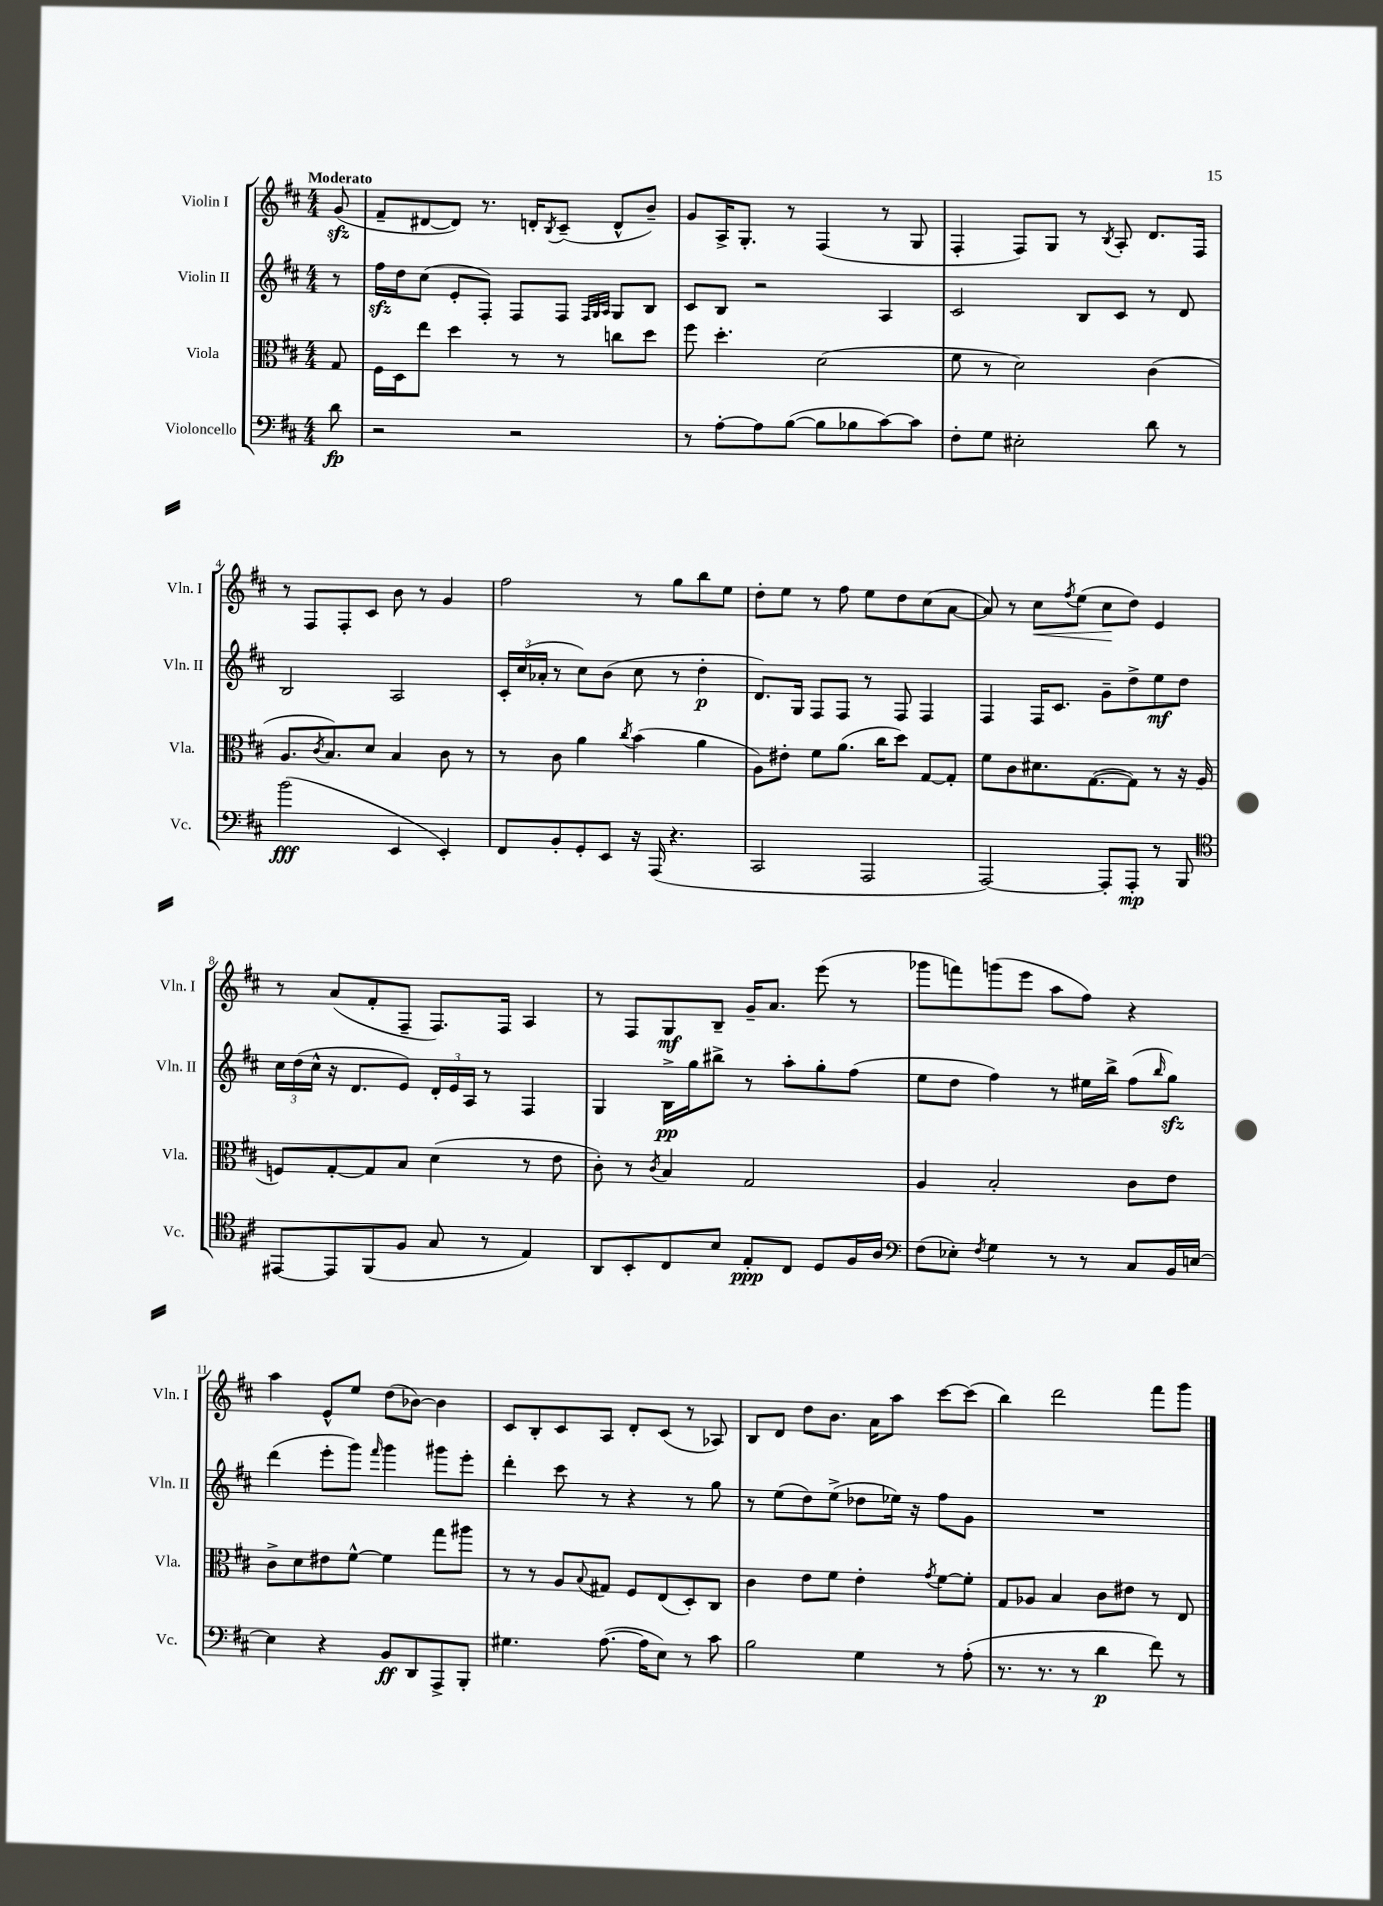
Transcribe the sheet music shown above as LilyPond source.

<<
\new StaffGroup <<
\new Staff = "s0" \with { instrumentName = "Violin I" shortInstrumentName = "Vln. I" } {
    \clef treble \key d \major \numericTimeSignature \time 4/4 \partial 8 \tempo "Moderato"
    g'8\sfz( |
    fis'8-- dis'8~ dis'8) r8. d'16-. \acciaccatura { b8 } cis'8--( d'8-^ b'8--) |
    g'8 a16-> g8.-. r8 fis4( r8 g8 |
    fis4-. fis8) g8 r8 \acciaccatura { b8 } a8-. d'8. fis16 |
    r8 fis8 fis8-. cis'8 b'8 r8 g'4 |
    fis''2 r8 g''8 b''8 e''8 |
    d''8-. e''8 r8 fis''8 e''8 d''8 cis''8( a'8~ |
    a'8) r8 cis''8\< \acciaccatura { fis''8 } e''8( cis''8\! d''8) e'4 |
    r8 a'8( fis'8-. fis8-- fis8.) fis16 a4 |
    r8 fis8 g8\mf b8-- g'16-- a'8. e'''8( r8 |
    ges'''8 f'''8) g'''8( e'''8 a''8 fis''8) r4 |
    a''4 e'8-^ e''8 d''8( bes'8~) bes'4 |
    cis'8 b8-. cis'8 a8 d'8-. cis'8( r8 aes8) |
    b8 d'8 d''8 b'8. a'16 a''8 cis'''8~ cis'''8( |
    b''4) d'''2 fis'''8 g'''8 \bar "|." |
}
\new Staff = "s1" \with { instrumentName = "Violin II" shortInstrumentName = "Vln. II" } {
    \clef treble \key d \major \numericTimeSignature \time 4/4 \partial 8
    r8 |
    fis''16\sfz d''16 cis''8( e'8-. fis8-.) fis8 fis8 \grace { fis32 g32 a32 } g8 b8 |
    cis'8 b8 r2 a4 |
    cis'2 b8 cis'8 r8 d'8 |
    b2 a2 |
    \tuplet 3/2 { cis'16-. cis''16( aes'16-. } r8 cis''8) b'8( cis''8 r8 d''4-.\p |
    d'8.) g16 fis8 fis8 r8 fis8 fis4 |
    fis4 fis16 cis'8. g'8-- d''8-> e''8\mf d''8 |
    \tuplet 3/2 { cis''16 d''16( cis''16-^ } r16 d'8. e'8) \tuplet 3/2 { d'16-. e'16 a16 } r8 fis4 |
    g4 b16->\pp g''16 bis''8-> r8 a''8-. g''8-. fis''8( |
    e''8 d''8 fis''4) r8 eis''16 b''16-> fis''8( \grace { b''16 } g''8\sfz) |
    d'''4( e'''8-. g'''8) \grace { fis'''16 } g'''4 gis'''8 e'''8-. |
    d'''4-. cis'''8 r8 r4 r8 g''8 |
    r8 e''8( d''8) e''8->( des''8 ees''16) r16 fis''8 g'8 |
    R1 \bar "|." |
}
\new Staff = "s2" \with { instrumentName = "Viola" shortInstrumentName = "Vla." } {
    \clef alto \key d \major \numericTimeSignature \time 4/4 \partial 8
    g8 |
    fis16 d16 e''8 d''4 r8 r8 c''8 d''8 |
    fis''8 d''4.-. d'2( |
    fis'8 r8 d'2) cis'4( |
    a8. \acciaccatura { cis'8 } b8.) d'8 b4 cis'8 r8 |
    r8 cis'8 a'4 \acciaccatura { cis''8 } b'4( a'4 |
    a8) eis'8-. fis'8 a'8.( cis''16 d''8) g8~ g8-. |
    fis'8 cis'8 dis'8. g8.~( g8) r8 r16 a16( |
    f8) g8~-. g8 b8 d'4( r8 e'8 |
    cis'8-.) r8 \acciaccatura { cis'8 } b4 g2 |
    a4 b2-. cis'8 e'8 |
    cis'8-> d'8 eis'8 fis'8~-^ fis'4 g''8 ais''8 |
    r8 r8 a8 \appoggiatura { b8 } gis8 fis8 e8( d8-.) cis8 |
    cis'4 e'8 fis'8 e'4-. \acciaccatura { g'8 } fis'8~ fis'8-. |
    g8 aes8 b4 cis'8 eis'8 r8 e8 \bar "|." |
}
\new Staff = "s3" \with { instrumentName = "Violoncello" shortInstrumentName = "Vc." } {
    \clef bass \key d \major \numericTimeSignature \time 4/4 \partial 8
    d'8\fp |
    r2 r2 |
    r8 a8~-. a8 b8~( b8 bes8 cis'8~) cis'8 |
    fis8-. g8 eis2-. d'8 r8 |
    b'2\fff( e,4 e,4-.) |
    fis,8 b,8-. g,8-. e,8 r16 a,,16( r4. |
    cis,2 a,,2 |
    a,,2~) a,,8-. a,,8-.\mp r8 b,,8 |
    \clef tenor eis,8~ eis,8 fis,8( fis8 g8 r8 e4) |
    a,8 b,8-. cis8 b8 e8-.\ppp cis8 d8 fis16 a16 |
    \clef bass fis8( ees8-.) \acciaccatura { fis8 } g4 r8 r8 cis8 b,16 e16~ |
    e4 r4 b,8\ff d,8 a,,8-> b,,8-. |
    gis4. a8.~( a16 e8) r8 cis'8 |
    b2 g4 r8 a8-.( |
    r8. r8. r8 d'4\p fis'8) r8 \bar "|." |
}
>>
>>
